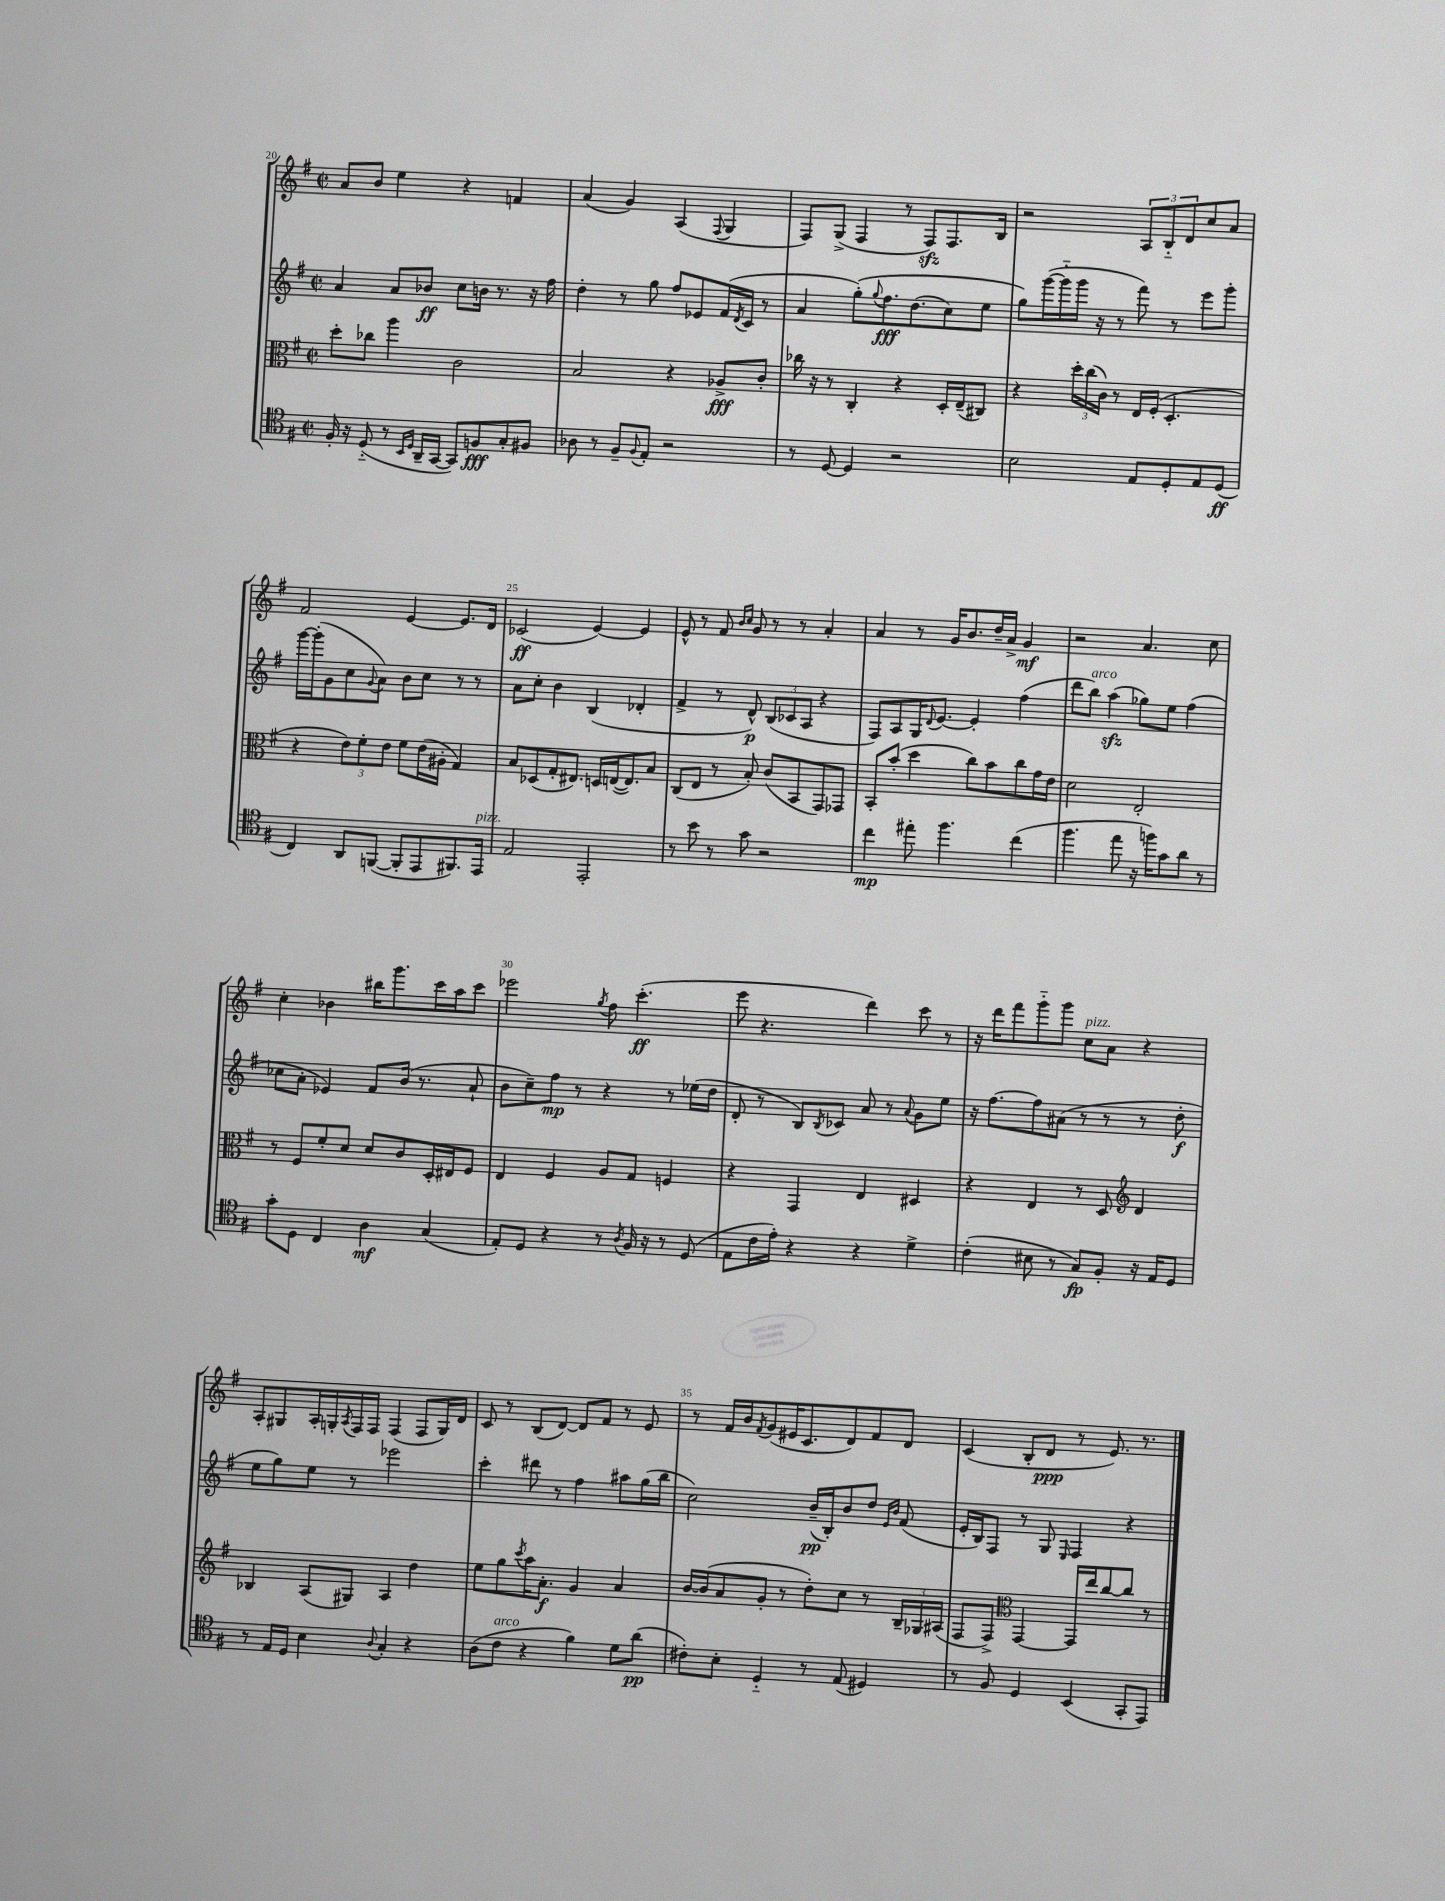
<<
\new StaffGroup <<
\new Staff = "s0" {
    \clef treble \key g \major \defaultTimeSignature \time 2/2
    a'8 b'8 e''4 r4 f'4 |
    a'4( g'4) a4( \appoggiatura { fis8 } g4 |
    fis8) g8->( fis4 r8 fis8\sfz) fis8. b16 |
    r2 \tuplet 3/2 { a8 b8-_ d'8 } c''8 a'8 |
    fis'2 e'4~ e'8. d'16 |
    ces'2\ff( e'4~) e'4 |
    e'8-^ r8 fis'8 \grace { b'16 c''16 } g'8 r8 r8 a'4-. |
    a'4 r8 g'16 b'8. d''16-- a'16-> g'4\mf |
    r2 a'4. c''8 |
    c''4-. bes'4 bis''16 g'''8. c'''16 a''16 c'''8 |
    ees'''2 \acciaccatura { g''8 } fis''8 c'''4.-.\ff( |
    e'''8 r4. d'''4) c'''8 r8 |
    r16 d'''16 fis'''8 g'''8-_ g'''8 c''8^\markup { \italic "pizz." } a'8 r4 |
    a8-. gis8 a16-. g16-. \acciaccatura { a8 } fis16 fis16 fis4( fis8 g16) d'16 |
    c'8 r8 b8( d'8~) d'8 fis'8 r8 e'8 |
    r8 fis'16 b'16 \acciaccatura { fis'8 } g'8( eis'16 c'8. d'8) fis'8 d'8 |
    c'4( b8-. d'8\ppp r8 e'8.) r8. \bar "|." |
}
\new Staff = "s1" {
    \clef treble \key g \major \defaultTimeSignature \time 2/2
    a'4 a'8 bes'8\ff c''8 b'16 r8. r16 fis''16 |
    d''4-. r8 g''8 fis''8 ees'8 fis'16( \acciaccatura { d'8 } c'16 r8 |
    a'4 g''8-.)\( \appoggiatura { g''8 } fis''8.\fff d''8.( c''8) e''8 |
    g''8\) g'''16~( g'''16-_ g'''16 r16 r8 fis'''8) r8 e'''8 g'''8-. |
    g'''16~ g'''16-.( g'8 c''8 \appoggiatura { g'8 } a'8) b'8 c''8 r8 r8 |
    a'8 c''8-. b'4 b4( des'4-. |
    fis'4-> r8 d'8-^\p) \tuplet 3/2 { b8( ces'8 a8 } r4 |
    fis8) a8 g16 \appoggiatura { d'8 } e'8.~ e'4-. fis''4( |
    d'''8 b''8^\markup { \italic "arco" }) a''4\sfz( ges''8) e''8 fis''4( |
    ces''8 a'8-. ees'4) fis'8 b'16( r8. a'8-! |
    b'8 c''8--) fis''8\mp r8 r4 r8 ees''16( d''16 |
    d'8-. r8 b8) \acciaccatura { b8 } ces'8 a'8 r8 \appoggiatura { a'8 } g'8 e''8 |
    r16 fis''8.~ fis''8 ais'8( r8 r8 r8 d''8-.\f |
    e''8 g''8) e''8 r8 ees'''2 |
    c'''4-. dis'''8 r8 fis''4 ais''8 g''16( b''16 |
    c''2) b'16--\pp( b16-.) b'8 d''8 \grace { e'16 b'16 } fis'8( |
    e'16-. b16) fis8 r8 g8 \grace { e16 } fis4 r4 \bar "|." |
}
\new Staff = "s2" {
    \clef alto \key g \major \defaultTimeSignature \time 2/2
    d''8-. ces''8 a''4 c'2 |
    b2 r4 aes8->\fff c'8-. |
    ces''16 r16 r8 c4-. r4 d16-. e16--( cis8) |
    r4 \tuplet 3/2 { d''16-. c''16( c'16) } r8 e16 fis16-.( d4.-. |
    r4 \tuplet 3/2 { e'8) fis'8-. e'8 } fis'8 e'16( ais16-. g4) |
    b8 des8( g8-. eis8.) d16 e16~( e8.) b8 |
    c8( e8 r8 b8-.) c'8( b,8 g,8) ges,8 |
    b,8-. b'8-.( d''4 c''8) b'8 c''8 g'16 e'16 |
    d'2 e2-. |
    r8 fis8 fis'8-. d'8 d'8 c'8 d16-. eis16 fis8 |
    e4 fis4 a8 g8 f4 |
    r4 g,4 e4 dis4 |
    r4 e4 r8 d8 \clef treble d'4 |
    bes4 a8( gis8) a4 d''4 |
    e''8 g''8 \acciaccatura { c'''8 } a''16 a'8.-.\f g'4 a'4 |
    b'16~ b'16( a'8 g'8-. r8 d''8-.) c''8 r8 \tuplet 3/2 { b16-- ges16 ais16( } |
    fis8 fis8->) \clef alto g,4~ g,16 e''16 c''8~ c''8 r8 \bar "|." |
}
\new Staff = "s3" {
    \clef tenor \key g \major \defaultTimeSignature \time 2/2
    fis16-. r16 d8-_( r8 \grace { b,16 d16 } a,16-- g,16~ g,8) f8\fff g8-. fis8 |
    aes8 r8 fis8-- \appoggiatura { fis8 } e8-. r2 |
    r8 d8~ d4 r2 |
    b2 e8 d8-. e8 d8\ff( |
    c4) a,8 f,8~( f,8-. e,8 fis,8.) e,16^\markup { \italic "pizz." } |
    e2 e,2-. |
    r8 b'8 r8 g'8 r2 |
    c''4\mp eis''8-. fis''4. c''4( |
    fis''4. e''8 r16 f''16) g'8 a'8 r8 |
    g'8-. d8 c4 a4\mf g4( |
    e8-.) d8 r4 r8 \acciaccatura { a8 } fis16 r16 r8 d8( |
    e8 c'16 e'16-.) r4 r4 d'4-> |
    c'4-.( bis8 r8 g8\fp) fis8-. r16 e16 d8 |
    r8 e16 d16 b4 \appoggiatura { a8 } g4-. r4 |
    a8( c'8^\markup { \italic "arco" } r4 fis'4) d'8 a'8\pp( |
    cis'8-.) b8-. d4-_ r8 e8( dis4) |
    r8 fis8 d4 b,4( g,8-. e,8) \bar "|." |
}
>>
>>
\layout { \context { \Score currentBarNumber = #20 \override BarNumber.break-visibility = ##(#f #t #t) barNumberVisibility = #(every-nth-bar-number-visible 5) } }
